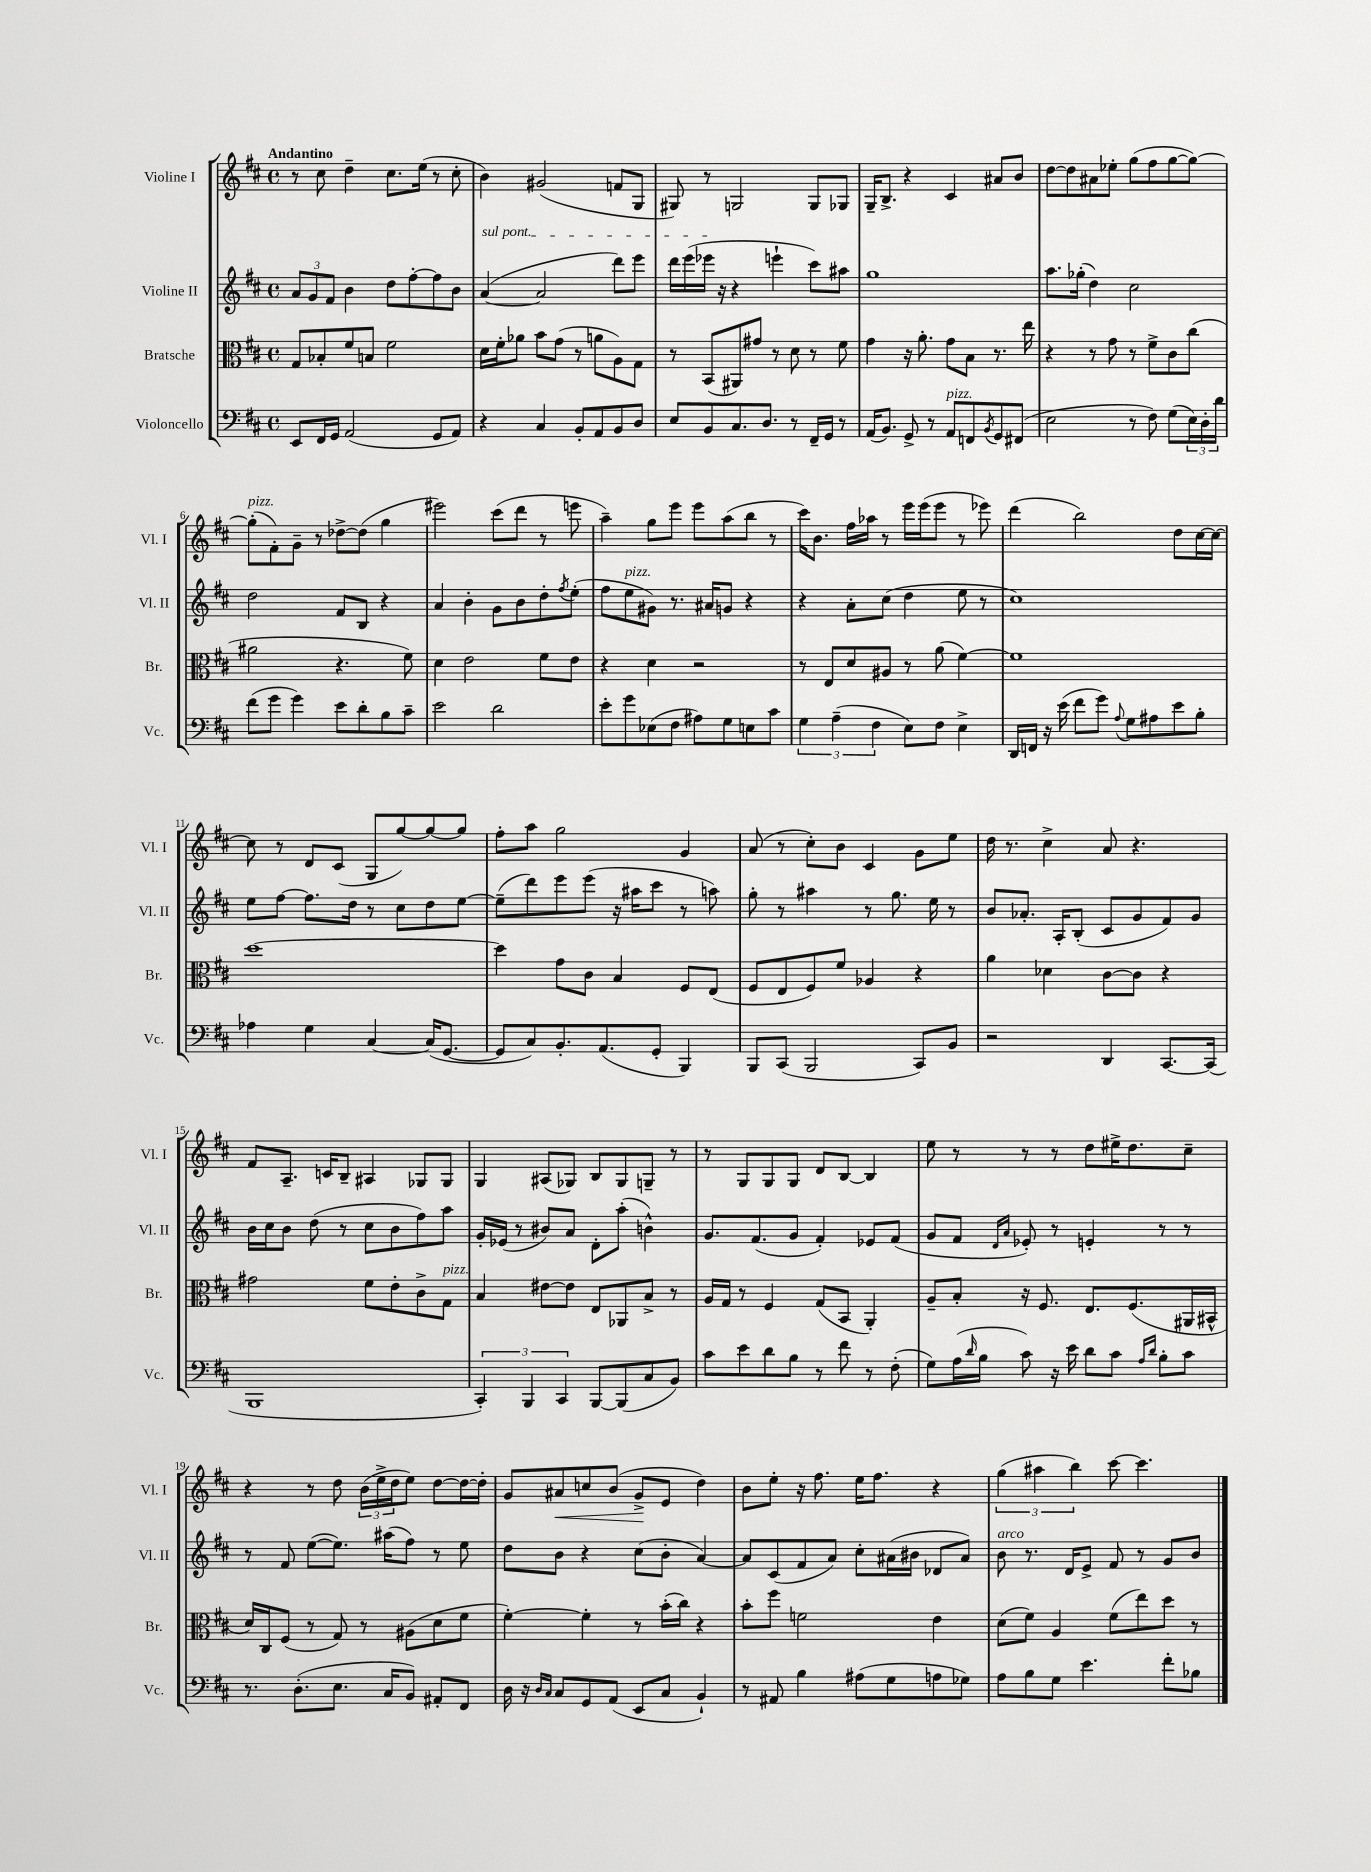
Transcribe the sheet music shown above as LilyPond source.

<<
\new StaffGroup <<
\new Staff = "s0" \with { instrumentName = "Violine I" shortInstrumentName = "Vl. I" } {
    \clef treble \key d \major \defaultTimeSignature \time 4/4 \tempo "Andantino"
    r8 cis''8 d''4-- cis''8. e''16( r8 cis''8-. |
    b'4) gis'2( f'8 g8 |
    gis8) r8 g2 g8 ges8 |
    g16-- b8.-> r4 cis'4 ais'8 b'8 |
    d''8~ d''8 ais'8 ees''8-. g''8( fis''8 g''8~ g''8~) |
    g''8-.^\markup { \italic "pizz." }( fis'8-.) g'8-- r8 des''8~-> des''8( g''4 |
    eis'''2) cis'''8( d'''8 r8 e'''8 |
    a''4--) g''8 e'''8 e'''8 a''8( b''8 r8 |
    cis'''16) b'8. fis''16 aes''16 r8 e'''16 e'''16( e'''8 r8 ees'''8) |
    d'''4( b''2) d''8 cis''16~ cis''16~ |
    cis''8 r8 d'8 cis'8( g8 g''8~) g''8~ g''8 |
    fis''8-. a''8 g''2 g'4 |
    a'8( r8 cis''8-.) b'8 cis'4 g'8 e''8 |
    d''16 r8. cis''4-> a'8 r4. |
    fis'8 a8.-- c'16 b8-- ais4 ges8 ges8 |
    g4 ais8( ges8) b8 ges8 g8-- r8 |
    r8 g8 g8 g8 d'8 b8~ b4 |
    e''8 r8 r8 r8 d''8 eis''16-> d''8. cis''8-- |
    r4 r8 d''8 \tuplet 3/2 { b'16( e''16-> d''16 } e''8) d''8~ d''16~ d''16-. |
    g'8 ais'8\< c''8 b'8( g'8->\! e'8 d''4) |
    b'8 e''8-. r16 fis''8. e''16 fis''8. r4 |
    \tuplet 3/2 { g''4( ais''4 b''4) } cis'''8~ cis'''4. \bar "|." |
}
\new Staff = "s1" \with { instrumentName = "Violine II" shortInstrumentName = "Vl. II" } {
    \clef treble \key d \major \defaultTimeSignature \time 4/4
    \tuplet 3/2 { a'8 g'8 fis'8 } b'4 d''8 fis''8~-. fis''8 b'8 |
    \once \override TextSpanner.bound-details.left.text = \markup { \italic "sul pont." } a'4~\startTextSpan( a'2 d'''8) e'''8 |
    d'''16 e'''16( ees'''16\stopTextSpan r16 r4 e'''4-! cis'''8) ais''8 |
    g''1 |
    a''8. ges''16-.( d''4) cis''2 |
    d''2 fis'8 b8 r4 |
    a'4 b'4-. g'8 b'8 d''8-. \acciaccatura { fis''8 } e''8-.( |
    fis''8 e''8^\markup { \italic "pizz." } gis'8) r8. ais'16 g'8 r4 |
    r4 a'8-. cis''8( d''4 e''8 r8 |
    cis''1) |
    e''8 fis''8~ fis''8. d''16 r8 cis''8 d''8 e''8~ |
    e''8--( d'''8) e'''8 e'''8( r16 ais''16 cis'''8 r8 a''8) |
    g''8-. r8 ais''4 r8 g''8. e''16 r8 |
    b'8 aes'8.-. a16-. b8-.( cis'8 g'8 fis'8) g'8 |
    b'16 cis''16 b'8 d''8( r8 cis''8 b'8 fis''8) a''8 |
    g'16-. ees'16( r8 bis'8) a'8 d'8-. a''8-.( b'4-^) |
    g'8. fis'8.( g'8 fis'4-.) ees'8 fis'8( |
    g'8 fis'8 \grace { d'16 a'16 } ees'8-.) r8 e'4-. r8 r8 |
    r8 fis'8 e''8~( e''8.) ais''16( fis''8) r8 e''8 |
    d''8 b'8 r4 cis''8( b'8-. a'4~) |
    a'8 cis'8( fis'8 a'8) cis''8-. ais'16( bis'16 des'8 ais'8) |
    b'8^\markup { \italic "arco" } r8. d'16 e'8-> fis'8 r8 g'8 b'8 \bar "|." |
}
\new Staff = "s2" \with { instrumentName = "Bratsche" shortInstrumentName = "Br." } {
    \clef alto \key d \major \defaultTimeSignature \time 4/4
    g8 bes8-. fis'8 b8 fis'2 |
    d'16 fis'16-. aes'8 b'8 g'8( r8 a'8 a8) g8 |
    r8 b,8( ais,8) gis'8 r8 d'8 r8 fis'8 |
    g'4 r16 a'8.-. g'8 b8 r8. e''16 |
    r4 r8 g'8 r8 fis'8-> cis'8 cis''8( |
    ais'2 r4. fis'8) |
    d'4 e'2 fis'8 e'8 |
    r4 d'4 r2 |
    r8 e8 d'8 ais8 r8 a'8( fis'4~) |
    fis'1 |
    d''1~ |
    d''4 g'8 cis'8 b4 fis8 e8( |
    fis8 e8 fis8) fis'8 aes4 r4 |
    a'4 des'4 cis'8~ cis'8 r4 |
    gis'2 fis'8 e'8-. cis'8-> g8^\markup { \italic "pizz." } |
    b4 eis'8~ eis'8 e8 aes,8 b8-> r8 |
    a16 g16 r8 fis4 g8( b,8 a,4-.) |
    a8-- b8-. r16 fis8. e8. fis8.( ais,16 bis,16-^ |
    d'16) cis16 fis8( r8 g8) r8 ais8( d'8 fis'8 |
    fis'4~-.) fis'4-. r8 b'16-.( cis''16) r4 |
    b'8-. fis''8 f'2 e'4 |
    d'8( fis'8) a4 fis'8( e''8) d''8 r8 \bar "|." |
}
\new Staff = "s3" \with { instrumentName = "Violoncello" shortInstrumentName = "Vc." } {
    \clef bass \key d \major \defaultTimeSignature \time 4/4
    e,8 fis,16 g,16 a,2( g,8 a,8) |
    r4 cis4 b,8-. a,8 b,8 d8 |
    e8 b,8 cis8. d8. r8 fis,16-- g,16 r8 |
    a,16( b,8.) g,8-> r8 a,8^\markup { \italic "pizz." } f,8 \acciaccatura { b,8 } g,8 fis,8( |
    e2 r8 fis8) g8( \tuplet 3/2 { e16) d16-. d'16 } |
    fis'8( g'8 g'4) e'8 d'8-. b8 cis'8-- |
    e'2 d'2 |
    e'8-. g'8 ees8( fis8 ais8) g8 e8 cis'8 |
    \tuplet 3/2 { g4 a4--( fis4 } e8) fis8 e4-> |
    d,16 f,16 r16 e'16( fis'8 g'8) \appoggiatura { a8 } g8 ais8 e'8 b8-. |
    aes4 g4 cis4~ cis16( g,8.~ |
    g,8 cis8) b,8.-. a,8.( g,8-. b,,4) |
    b,,8 cis,8( b,,2 cis,8) b,8 |
    r2 d,4 cis,8.~ cis,16( |
    b,,1 |
    \tuplet 3/2 { cis,4-.) b,,4 cis,4 } b,,8~ b,,8( cis8 b,8) |
    cis'8 e'8 d'8 b8 r8 fis'8 r8 fis8-.( |
    g8) a16( \grace { d'16 } b16 cis'8) r16 e'16 d'8 cis'8 \grace { a16 d'16 } b8-. cis'8 |
    r8. d8.-.( e8. cis16 b,8) ais,8-. fis,8 |
    d16 r16 \grace { d16 cis16 } cis8 g,8 a,8( e,8 cis8 b,4-!) |
    r8 ais,8 b4 ais8( g8 a8 ges8) |
    a8 b8 g8 e'4. fis'8-. bes8 \bar "|." |
}
>>
>>
